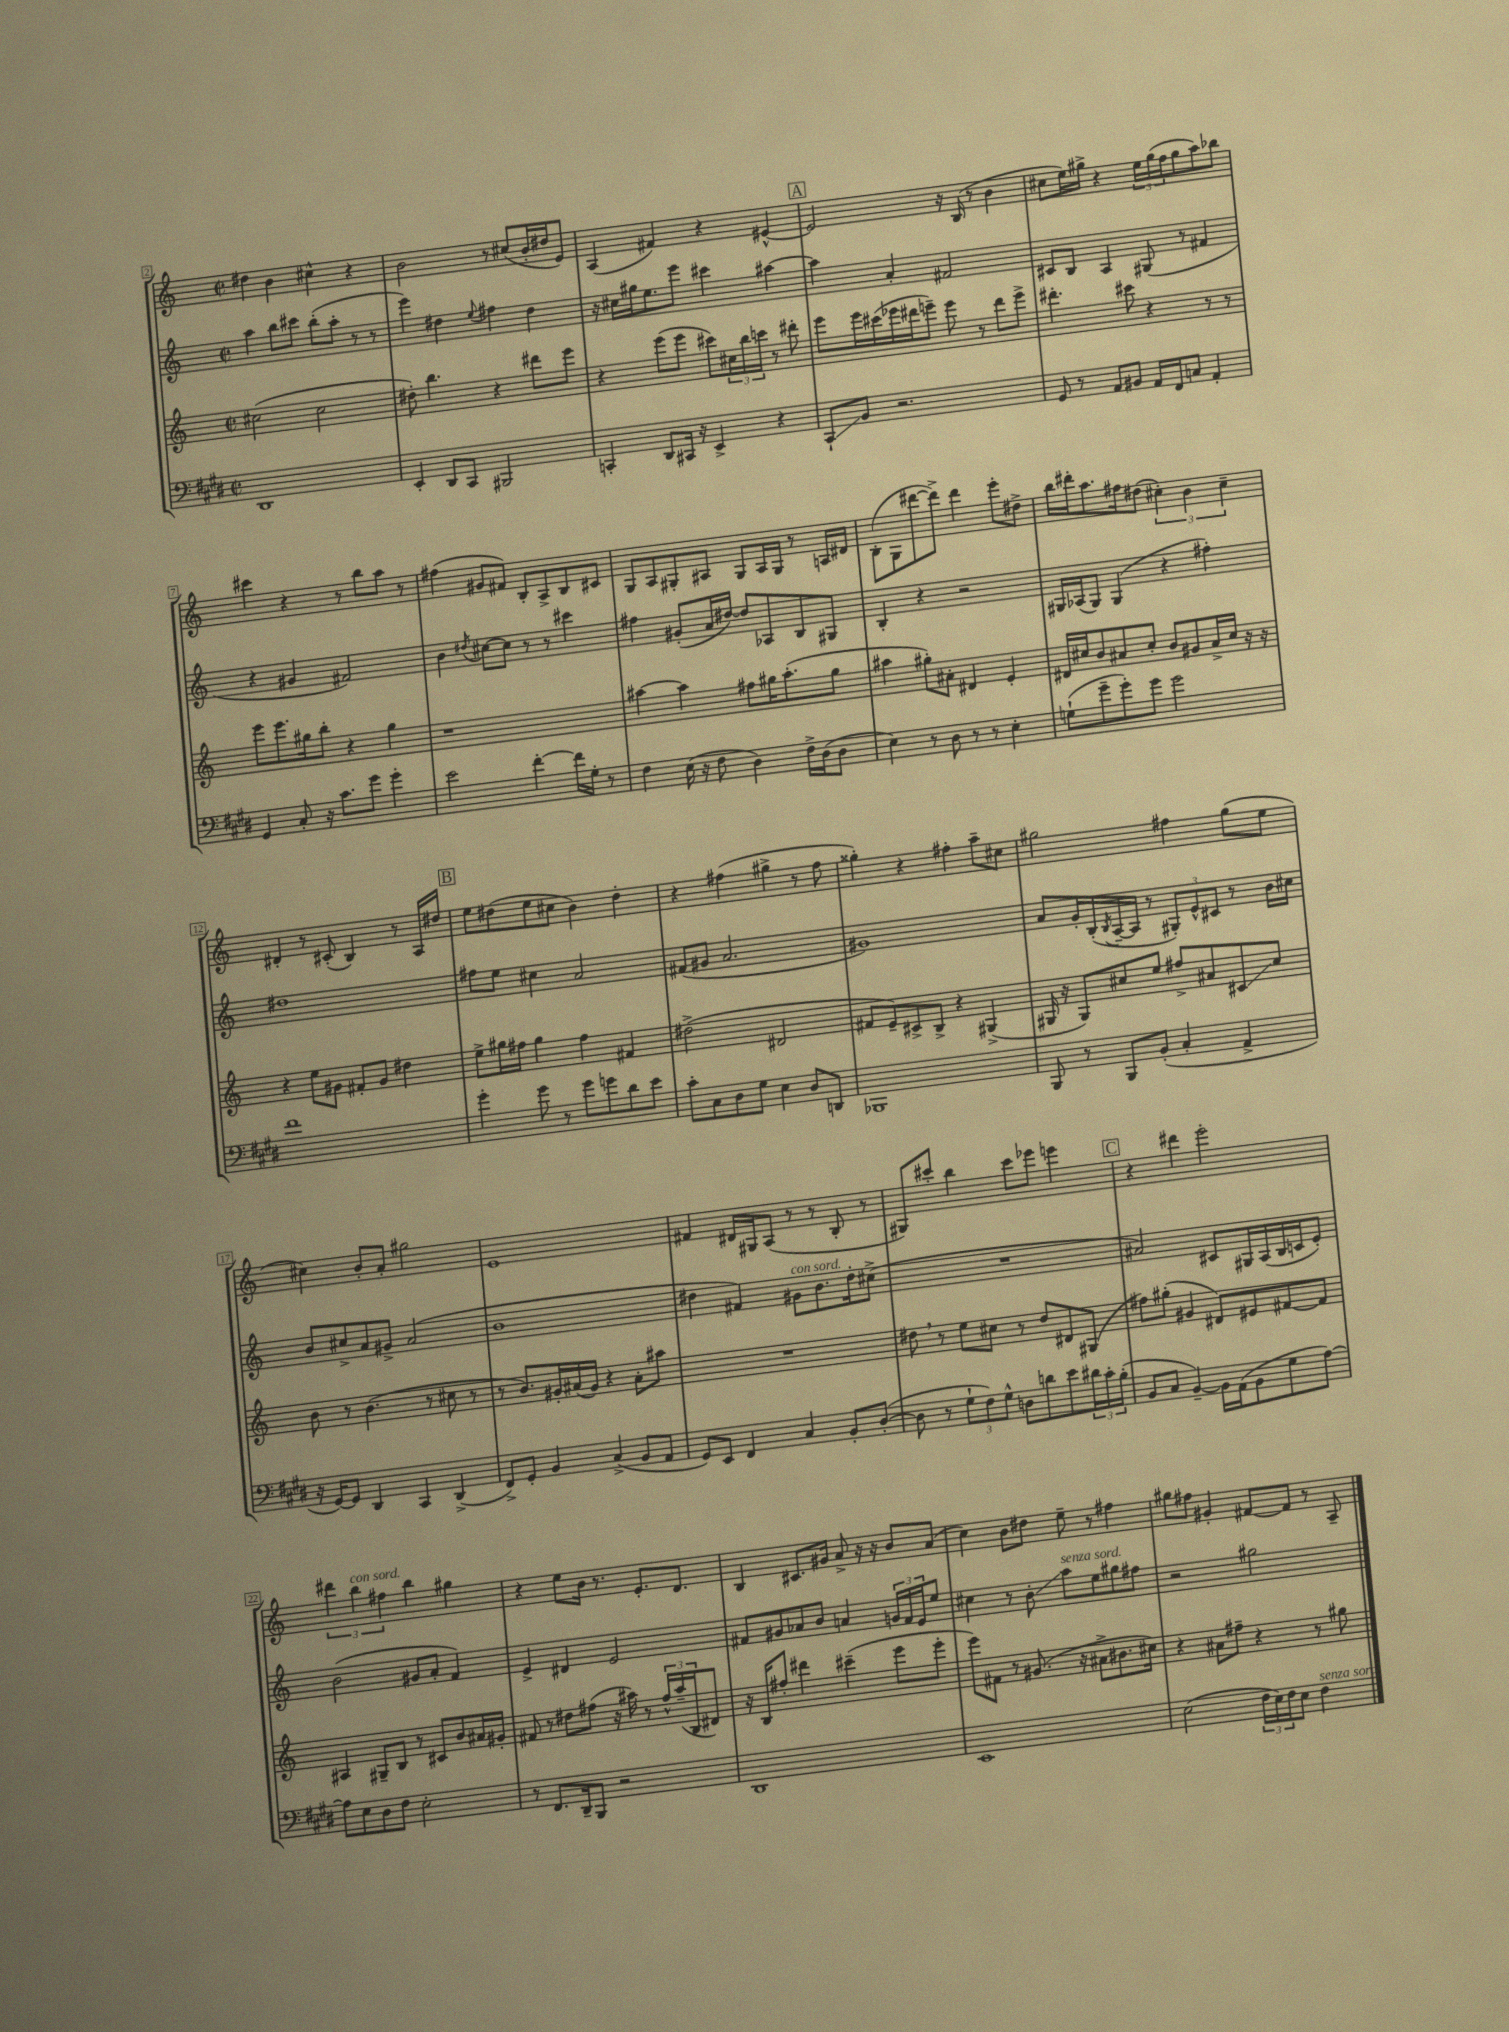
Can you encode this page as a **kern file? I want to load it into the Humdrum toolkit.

**kern	**kern	**kern	**kern
*staff4	*staff3	*staff2	*staff1
*clefF4	*clefG2	*clefG2	*clefG2
*k[f#c#g#d#]	*k[]	*k[]	*k[]
*M2/2	*M2/2	*M2/2	*M2/2
*met(c|)	*met(c|)	*met(c|)	*met(c|)
1DD#	(2cc#	4aa	4dd#
.	.	8bb	4b
.	.	8ccc#	.
.	2cc#	(8bb'	4cc#^^
.	.	8aa'	.
.	.	8r	4r
.	.	8r	.
=	=	=	=
4EE'	8dd#')	4eee)	2b
.	4.bb	.	.
8DD#	.	4dd#	.
8CC#	.	.	.
.	.	8qqee	.
2BBB#	4r	4ff#	8r
.	.	.	(8cc#
.	8ddd#	4dd#	16b'
.	.	.	16dd#
.	8eee	.	8e)
=	=	=	=
4CC'	4r	16r	(4A
.	.	16cc#	.
.	.	16gg#	.
.	.	8.ee	.
8DD#	(8eee	.	4f#)
16CC#	8eee	8eee	.
16r	.	.	.
4EE^	8ccc#)	4ccc#	4r
.	24cc#	.	.
.	24bb	.	.
.	24ccc	.	.
4r	8r	[4aa#	[4e#^^
.	8ddd#'	.	.
=	=	=	=
8CC#`	8eee	4aa#]	2e#]
8BB	16eee	.	.
.	(16ccc#	.	.
2.r	16eee-	4a'	.
.	16ddd#	.	.
.	8eee~)	.	.
.	8eee	2f#	16r
.	.	.	(16B
.	8r	.	8r
.	8ddd#	.	4b
.	8eee^	.	.
=	=	=	=
8GG#	4.ddd#'	8c#	8cc#
8r	.	8B	16ee)
.	.	.	16gg#^
8AA	.	4A	4r
8BB#	8ccc#	.	.
16AA	4r	(8G#	24ee
.	.	.	(24gg#
16FF#	.	.	.
.	.	.	24ff
8C	.	8r	8gg#
4AA'	8r	4f#	8aa)
.	8r	.	8bb-
=	=	=	=
4GG#	8eee	4r	4ccc#
.	8.eee	.	.
8C#'	.	4g#	4r
.	16gg#	.	.
16r	8bb'	.	.
8.c#	.	.	.
.	4r	2f#)	8r
8g#	.	.	8bb
4g#'	4gg#	.	8aa
.	.	.	8r
=	=	=	=
2e	1r	4b	(4ff#
.	.	8qdd#	.
.	.	[8cc#	8g#
.	.	8cc#]	8f#)
[4f#'	.	8r	8B'
.	.	8r	8A^
16f#]	.	4ccc#	8B
16G#'	.	.	.
8r	.	.	8c#
=	=	=	=
4F#	[4aa#	4ff#	8G
.	.	.	8A
(16E	4aa#]	(8g#'	8G#'
16r	.	.	.
8F#	.	16a	8A#
.	.	[16dd#)	.
4D#)	8ff#	8dd#]	8G#
.	16gg#	8A-	16A#
.	(8.aa#'	.	16G#
16F#^	.	8B	8r
(16D#	.	.	.
8D#	8gg#	8G#	16A
.	.	.	16d#
=	=	=	=
4E)	4aa#	4B'	(8B'
.	.	.	8G
8r	8gg#')	4r	[8ddd#
8D#	8a#'	.	8ddd#^])
8r	4d#	2r	4ddd#
8r	.	.	.
4E'	4e'	.	8eee'
.	.	.	8dd#^
=	=	=	=
(8G`	16d#	16G#	16bb
.	16cc#	(16A-	16ddd#'
8g#~	8b	8G#)	8.aa
8g#')	8a#	(4G#	.
.	.	.	16ff#
8g#	8cc#'	.	(8dd#
2g#	8b	4r	6cc#')
.	8g#	.	.
.	.	.	6b
.	16a#^	4ff#')	.
.	16cc#	.	.
.	.	.	6cc#~
.	16r	.	.
.	16r	.	.
=	=	=	=
1f#	4r	1dd#	4d#'
.	8ee	.	8r
.	8g#	.	(8c#'
.	8f#'	.	4B)
.	8g#	.	.
.	4dd#	.	8r
.	.	.	16A
.	.	.	16dd#
=	=	=	=
4g#'	8ee^	8ff#	8ee
.	16gg#	8ee	(8dd#
.	16ff#	.	.
8g#	4gg#	4cc#	8ee
8r	.	.	8cc#
8g#	4ff#	2a	4b)
8g	.	.	.
8d#	4f#	.	4dd#'
8e	.	.	.
=	=	=	=
8c#'	(2dd#^	(8f#	4r
8C#	.	8g#	.
8D#	.	2.a	(4ff#
8G#	.	.	.
4E	2d#	.	4gg#^
8D#	.	.	8r
8DD	.	.	8ff#
=	=	=	=
1BBB-	8f#	1g#)	4gg##')
.	8e~)	.	.
.	8c#^	.	4r
.	8B^	.	.
.	4r	.	4ff#'
.	(4G#^	.	8aa~
.	.	.	8cc#
=	=	=	=
8BBB	16G#	8a	2gg#
.	16r	.	.
8r	8G#)	16g'	.
.	.	(16B'	.
.	.	8qB	.
8BBB	8cc#	[16A~	.
.	.	16A]	.
(8BB'	8ee	8r	.
4C#'	8ff#^	12G#')	4ff#
.	.	12e^^	.
.	8a#	.	.
.	.	12c#	.
4AA^	8c#	8r	(8gg#
.	8cc#	16b	8ee
.	.	16cc#	.
=	=	=	=
16r	8b	8b	4cc#)
[16GG#)	.	.	.
8GG#]	8r	8cc#^	.
4DD#	(4.b	8a	8b'
.	.	8g#^	8a'
4CC#	.	(2a	2gg#
.	8r	.	.
(4DD#^	8cc#	.	.
.	8r	.	.
=	=	=	=
8FF#^)	8r	1b	1e
8GG#'	8.b)	.	.
4BB	.	.	.
.	16g#'	.	.
.	(16a#	.	.
.	16g#)	.	.
(4C#^	4r	.	.
8BB	8a#'	.	.
8AA	8aa#	.	.
=	=	=	=
8GG#)	1r	4dd#	4f#
8EE	.	.	.
4FF#	.	4f#)	16d#
.	.	.	16G#
.	.	.	(8A
4C#	.	8g#	8r
.	.	8.b	8r
8BB'	.	.	8B'
.	.	16dd#'	.
([8D#'	.	(8cc#^	8r
=	=	=	=
8D#]	8dd#	1r	8G#)
8r	8r	.	8ccc#'
12G#`	8ee	.	4bb
12F#)	.	.	.
.	8cc#	.	.
12G#^^	.	.	.
8D	8r	.	8ccc#
8d	8dd#	.	8eee-
8e	8d#	.	4eee
24d#	(8G#	.	.
24c#'	.	.	.
(24B'	.	.	.
=	=	=	=
8BB	8ff#)	2a#)	4r
8C#	(8gg#'	.	.
[4BB~)	4g#	.	4ddd#
16BB]	8d#)	8c#	2eee'
(16AA	.	.	.
8BB	8e#	16G#	.
.	.	(16A	.
8G#	[8f#	16B	.
.	.	16c	.
[8A)	8f#]	8e')	.
=	=	=	=
8A]	4A#	(2b	6ddd#
8E	.	.	.
.	.	.	6bb
8D#	8G#~	.	.
.	.	.	6ff#
8F#	8B	.	.
2E'	8r	8g#	4bb
.	8c#	8a'	.
.	8b	4f)	4gg#
.	16a#	.	.
.	16g#'	.	.
=	=	=	=
8r	8f#	4e^	4r
8.FF#	8r	.	.
.	8dd#	4d#	8ee
16DD#~	.	.	.
8BBB	(8ff#	.	16b
.	.	.	8.r
2r	16r	2e	.
.	16aa#)	.	.
.	8r	.	8.e'
.	24ff#^^	.	.
.	(24aa#~	.	.
.	.	.	8.d
.	24B	.	.
.	8d#)	.	.
=	=	=	=
1DD#	16r	8f#	4B
.	16B	.	.
.	8ff#'	8g#	.
.	4ddd#	8a-	8.c#
.	.	8b	.
.	.	.	16g#
.	(4ccc#~	4a	8a^
.	.	.	16r
.	.	.	16r
.	8eee	24g	8b
.	.	24f#	.
.	.	24e	.
.	8eee'	8ee	(8a
=	=	=	=
1EE	8eee)	4cc#	4cc)
.	8f#	.	.
.	8r	8r	8b
.	(8.g#	8b'	8dd#
.	.	8aa	8ee~
.	16r	.	.
.	8a#^	8ee	8r
.	8.b#	8gg#	4ff#
.	.	8ff#	.
.	16cc#)	.	.
=	=	=	=
(2E	4r	2r	8gg#
.	.	.	8ff#
.	8a#	.	4g#'
.	8ff#~	.	.
24F#	4r	2gg#	[8f#
24E)	.	.	.
24F#	.	.	.
8E	.	.	8f#]
4F#	8r	.	8r
.	8gg#	.	8A~
==	==	==	==
*-	*-	*-	*-
